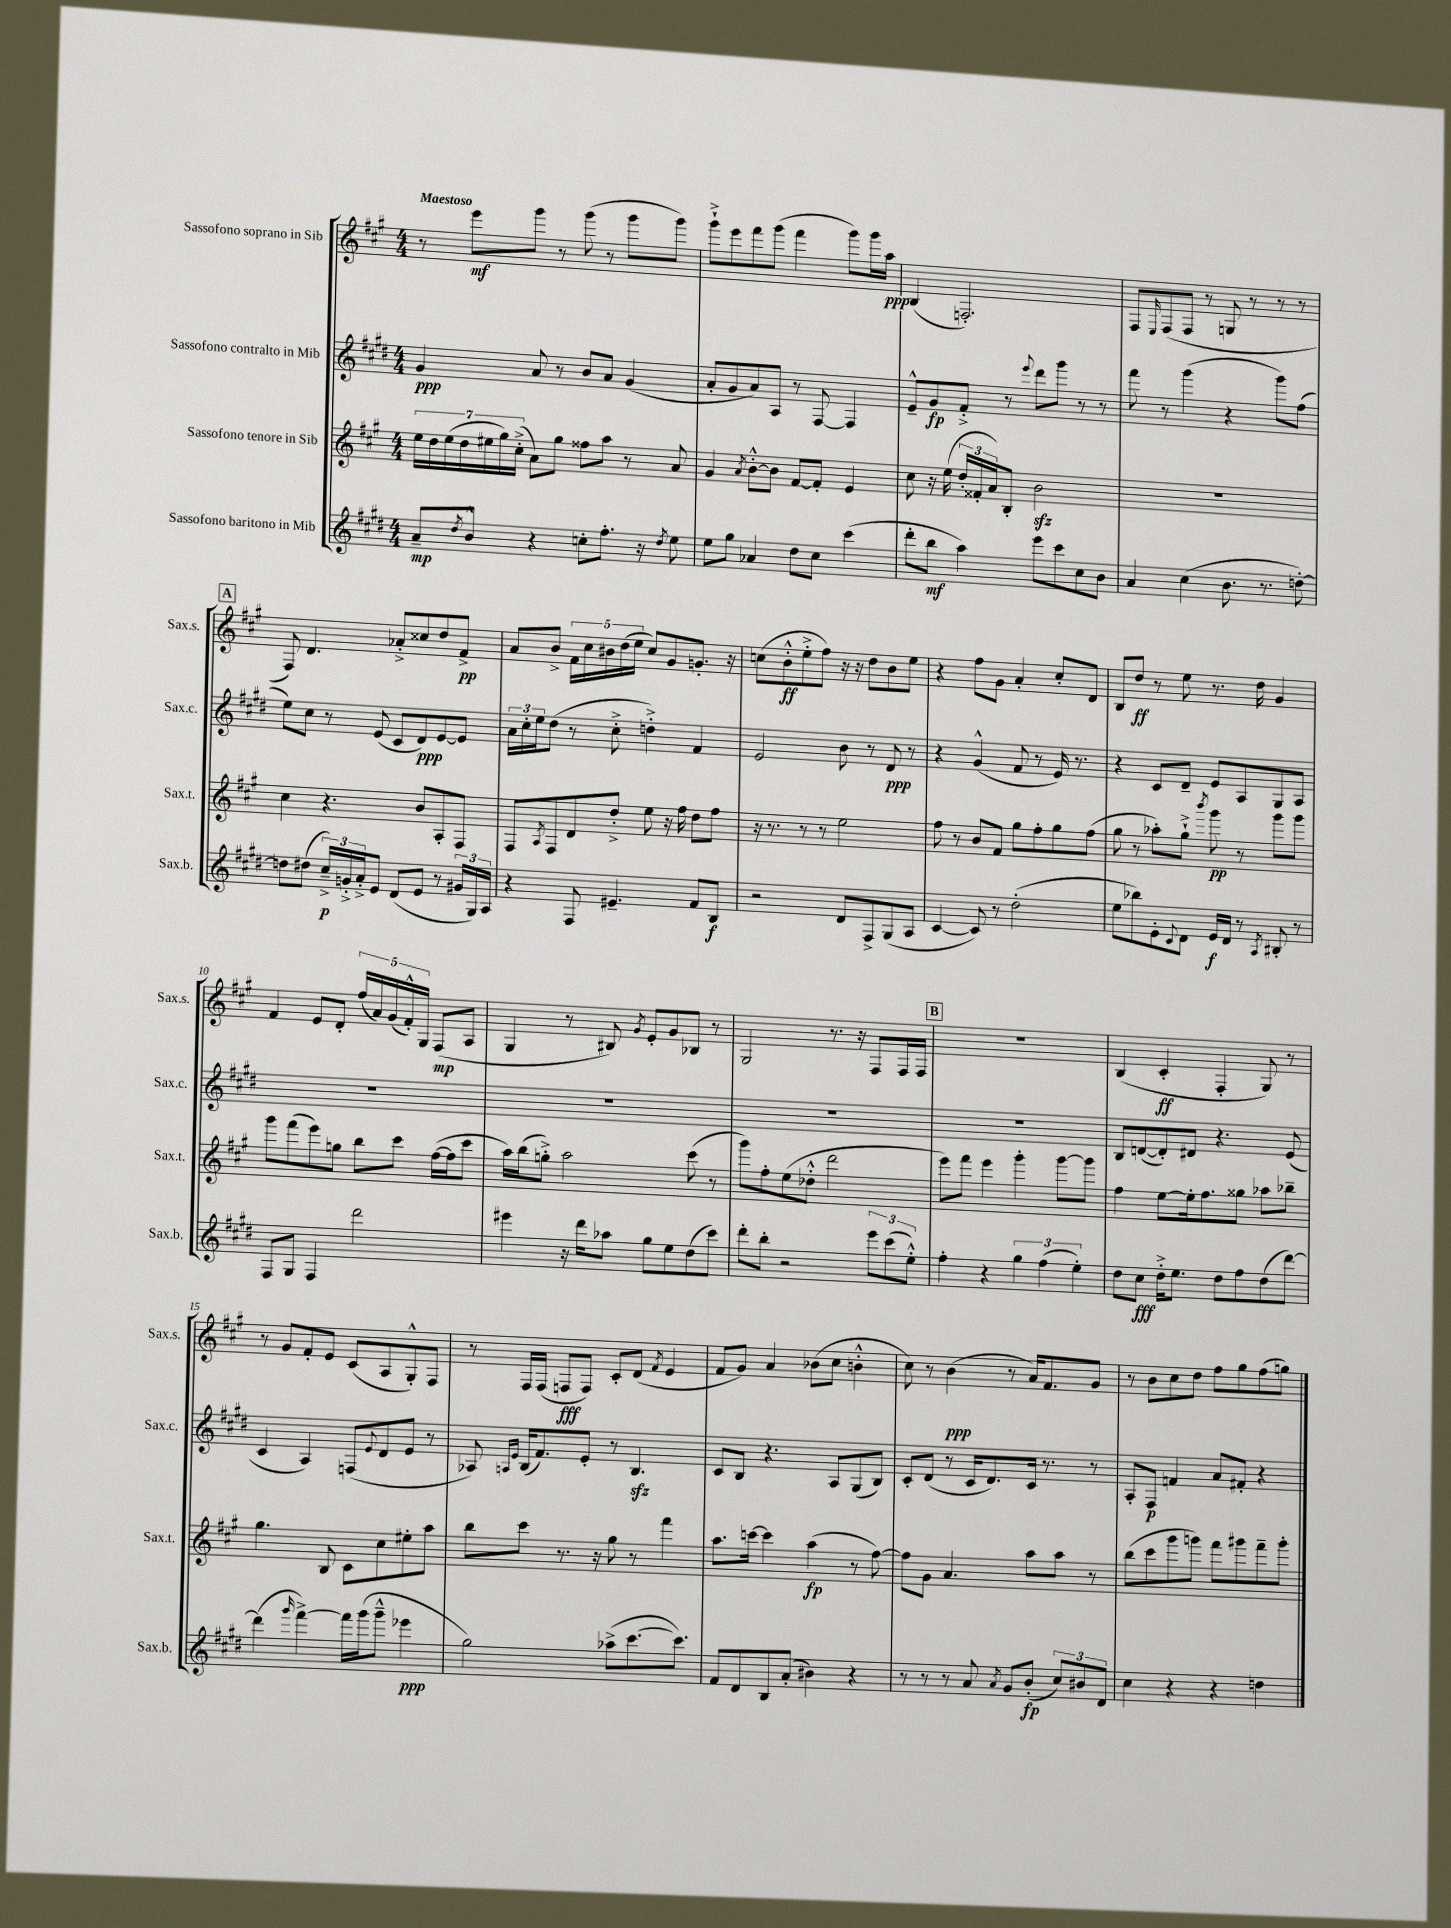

**kern	**dynam	**kern	**dynam	**kern	**dynam	**kern	**dynam
*part4	*part4	*part3	*part3	*part2	*part2	*part1	*part1
*staff4	*staff4	*staff3	*staff3	*staff2	*staff2	*staff1	*staff1
*I"Sassofono baritono in Mib	*	*I"Sassofono tenore in Sib	*	*I"Sassofono contralto in Mib	*	*I"Sassofono soprano in Sib	*
*I'Sax.b.	*	*I'Sax.t.	*	*I'Sax.c.	*	*I'Sax.s.	*
*clefG2	*	*clefG2	*	*clefG2	*	*clefG2	*
*k[f#c#g#d#]	*	*k[f#c#g#]	*	*k[f#c#g#d#]	*	*k[f#c#g#]	*
*M4/4	*	*M4/4	*	*M4/4	*	*M4/4	*
=1	=1	=1	=1	=1	=1	=1	=1
!	!	!	!	!	!	!LO:TX:a:B:t=Maestoso	!
8a~/L	mp	28ee\LL	.	4g#/	ppp	8r	.
.	.	28dd\	.	.	.	.	.
.	.	(28ee\	.	.	.	.	.
.	.	28dd\	.	.	.	.	.
8qdd#/	.	.	.	.	.	.	.
8b^^/J	.	.	.	.	.	8eee\L	mf
.	.	28ee#X\	.	.	.	.	.
.	.	28gg#\)	.	.	.	.	.
.	.	(28cc#'^\JJ	.	.	.	.	.
4r	.	8a\L)	.	8a/	.	8ggg#\J	.
.	.	8gg#\J	.	8r	.	8r	.
8ccn'\L	.	8ff##X\L	.	8b/L	.	(8ggg#\	.
8.ff#'\J	.	8aa\J	.	8a/J	.	8r	.
.	.	8r	.	(4g#/	.	8ggg#\L	.
16r	.	.	.	.	.	.	.
8qdd#/	.	.	.	.	.	.	.
8ee\	.	8a/	.	.	.	8ggg#\J)	.
=2	=2	=2	=2	=2	=2	=2	=2
8ee\L	.	4g#/	.	8a'/L	.	8ggg#`^\L	.
8gg#\J	.	.	.	8g#/	.	8eee\	.
.	.	8qa/	.	.	.	.	.
4a-X/	.	[8b'^^\L	.	8a/)	.	8fff#\	.
.	.	8b\J]	.	8A/J	.	(8ggg#\J	.
8dd#\L	.	[8f#/L	.	8r	.	4fff#\	.
8cc#\J	.	8f#'/J]	.	[8F#/	.	.	.
(4ccc#\	.	4e/	.	4F#/]	.	8ggg#\L)	.
.	.	.	.	.	.	16ggg#\L	.
.	.	.	.	.	.	16aa\JJ	ppp
=3	=3	=3	=3	=3	=3	=3	=3
8ddd#'\L	.	8cc#\	.	8e~^^/L	.	(4B/	.
8bb\J	mf	16r	.	8g#/	fp	.	.
.	.	(16ee\	.	.	.	.	.
4aa\)	.	24dd'/LL	.	8f#'^/J	.	2.Fn'/)	.
.	.	24f##X'/	.	.	.	.	.
.	.	24a/J)	.	.	.	.	.
.	.	8B'/J	.	8r	.	.	.
.	.	.	.	8qqeee/	.	.	.
8eee\L	.	2bzz\	.	8ddd#\L	.	.	.
8ccc#\	.	.	.	8ggg#\J	.	.	.
8cc#\	.	.	.	8r	.	.	.
8b\J	.	.	.	8r	.	.	.
=4	=4	=4	=4	=4	=4	=4	=4
4a/	.	1r	.	8fff#\	.	8F#/L	.
.	.	.	.	.	.	16qqE/	.
.	.	.	.	8r	.	(8F#/	.
(4cc#\	.	.	.	(4ggg#\	.	8F#/J	.
.	.	.	.	.	.	8r	.
8.b\	.	.	.	4r	.	8Gn/	.
.	.	.	.	.	.	8r	.
8.r	.	.	.	.	.	.	.
.	.	.	.	8ggg#\L)	.	8r	.
[8ddn'\)	.	.	.	(8ff#\J	.	8r	.
!!LO:LB:g=z
!!LO:REH:place=s1:t=A
=5	=5	=5	=5	=5	=5	=5	=5
8ddn\L]	.	4cc#\	.	8ee\L)	.	8F#/)	.
(8dd#X\J	.	.	.	8cc#\J	.	4.d/	.
24cc#~^/LL)	p	4.r	.	8r	.	.	.
24gn'^/	.	.	.	.	.	.	.
24a'^/J	.	.	.	.	.	.	.
8e/J	.	.	.	(8e/	.	.	.
(8d#/L	.	.	.	8c#/L	.	8a-X'^/L	.
8e/J	.	8b/L	.	8d#/)	ppp	8cc##X/	.
8r	.	8A'/	.	[8e/	.	8dd/	.
24g#X/LL	.	8F#/J	.	8e/J]	.	8f#^/J	pp
24G#/)	.	.	.	.	.	.	.
24A/JJ	.	.	.	.	.	.	.
=6	=6	=6	=6	=6	=6	=6	=6
4r	.	8F#/L	.	24a\LL	.	8a/L	.
.	.	.	.	24cc#'\	.	.	.
.	.	.	.	24ee\J	.	.	.
.	.	8qA/	.	.	.	.	.
.	.	8F#/	.	(8dd#\J	.	8b^/J	.
8F#/	.	8d/	.	8r	.	20f#\LL	.
.	.	.	.	.	.	20cc#\	.
.	.	.	.	.	.	20b#X\	.
4.e#X~/	.	8dd'^/J	.	8cc#'^\	.	.	.
.	.	.	.	.	.	(20dd\	.
.	.	.	.	.	.	20ee\JJ	.
.	.	8ee\	.	4ddn'^\)	.	8cc#/L)	.
.	.	16r	.	.	.	8g#/	.
.	.	16ff#\	.	.	.	.	.
8f#/L	.	8dd\L	.	4f#/	.	8.gn'/J	.
8B/J	f	8ff#\J	.	.	.	.	.
.	.	.	.	.	.	16r	.
=7	=7	=7	=7	=7	=7	=7	=7
2r	.	16r	.	2e/	.	(8ccn\L	.
.	.	8.r	.	.	.	.	.
.	.	.	.	.	.	8b'^^\	ff
.	.	8r	.	.	.	8ee'^\	.
.	.	8r	.	.	.	8ff#\J)	.
8d#/L	.	2ee\	.	8b\	.	16r	.
.	.	.	.	.	.	16r	.
8F#^/	.	.	.	8r	.	8dd\L	.
(8G#/	.	.	.	8d#/	ppp	8b\	.
8A/J	.	.	.	8r	.	8ee\J	.
=8	=8	=8	=8	=8	=8	=8	=8
[4c#/	.	8ff#\	.	4r	.	4r	.
.	.	8r	.	.	.	.	.
8c#/])	.	8b/L	.	(4g#^^/	.	8ff#\L	.
8r	.	8f#/J	.	.	.	8g#\J	.
(2dd#'\	.	8gg#\L	.	8f#/	.	4a'/	.
.	.	8ff#'\	.	8r	.	.	.
.	.	8gg#\	.	16e/)	.	8cc#'/L	.
.	.	.	.	8.r	.	.	.
.	.	(8ff#\J	.	.	.	8d/J	.
=9	=9	=9	=9	=9	=9	=9	=9
8ee\L	.	8gg#\	.	4r	.	8B/L	.
8bb-X\)	.	8r	.	.	.	8dd/J	ff
8e'\	.	8aa-X'\L)	.	8c#/L	.	8r	.
8qqc#/	.	.	.	.	.	.	.
8d#\J	.	8gg#`^\J	.	8d#~/J	.	8ee\	.
.	.	8qbbb/	.	.	.	.	.
16e/LL	f	8ggg#\	pp	8e/L	.	8.r	.
16d#/JJ	.	.	.	.	.	.	.
8r	.	8r	.	8A/	.	.	.
.	.	.	.	.	.	16dd\	.
8qA/	.	.	.	.	.	.	.
8B#X'/	.	8ggg#\L	.	8G#/	.	4g#/	.
8r	.	8ggg#\J	.	8A/J	.	.	.
!!LO:LB:g=z
=10	=10	=10	=10	=10	=10	=10	=10
8F#/L	.	8ggg#\L	.	1r	.	4f#/	.
8G#/J	.	(8fff#\	.	.	.	.	.
4F#/	.	8eee\)	.	.	.	8e/L	.
.	.	8ggn\J	.	.	.	8d'/J	.
2ddd#\	.	8bb\L	.	.	.	(20ff#/LL	.
.	.	.	.	.	.	20a/)	.
.	.	.	.	.	.	(20g#/	.
.	.	8ccc#\J	.	.	.	.	.
.	.	.	.	.	.	20f#'^^/)	.
.	.	.	.	.	.	20G#/JJ	.
.	.	([16ff#\LL	.	.	.	(8F#/L	mp
.	.	16ff#\J]	.	.	.	.	.
.	.	8ccc#\J	.	.	.	8A/J	.
=11	=11	=11	=11	=11	=11	=11	=11
4eee#X\	.	16aa\LL)	.	1r	.	4G#/	.
.	.	(16bb\J	.	.	.	.	.
.	.	8ggn'^\J)	.	.	.	.	.
16r	.	2aa\	.	.	.	8r	.
16ddd#\KL	.	.	.	.	.	.	.
8aa-X\J	.	.	.	.	.	8B#X/)	.
.	.	.	.	.	.	8qg#/	.
8gg#\L	.	.	.	.	.	8e'/L	.
8ee\	.	.	.	.	.	8g#/	.
(8dd#\	.	(8ccc#\	.	.	.	8B-X/J	.
8ccc#\J)	.	8r	.	.	.	8r	.
=12	=12	=12	=12	=12	=12	=12	=12
8ddd#'\L	.	8ggg#\L)	.	1r	.	2G#/	.
8bb'\J	.	8ff#'\	.	.	.	.	.
2r	.	(8ee\	.	.	.	.	.
.	.	8dd-X'^^\J	.	.	.	.	.
.	.	2ddd\	.	.	.	8.r	.
.	.	.	.	.	.	16r	.
12eee\L	.	.	.	.	.	8F#/L	.
(12ccc#\	.	.	.	.	.	.	.
.	.	.	.	.	.	16F#/L	.
12ee'^^\J)	.	.	.	.	.	.	.
.	.	.	.	.	.	16F#/JJ	.
!!LO:REH:place=s1:t=B
=13	=13	=13	=13	=13	=13	=13	=13
4ff#'\	.	8eee\L)	.	1r	.	1r	.
.	.	8fff#\J	.	.	.	.	.
4r	.	4eee\	.	.	.	.	.
6gg#\	.	4ggg#'\	.	.	.	.	.
(6ff#\	.	.	.	.	.	.	.
.	.	[8ggg#\L	.	.	.	.	.
6ee'\)	.	.	.	.	.	.	.
.	.	8ggg#\J]	.	.	.	.	.
=14	=14	=14	=14	=14	=14	=14	=14
8dd#\L	.	4ff#\	.	8B/L	.	(4B/	.
8cc#\J	fff	.	.	([8dn/	.	.	.
16dd#'^\KL	.	[8ee\L	.	8d'/])	.	4c#'/	ff
8.ee\J	.	.	.	.	.	.	.
.	.	16ee'\k]	.	8d#X/J	.	.	.
.	.	8.ff#\	.	.	.	.	.
8dd#\L	.	.	.	4.r	.	4F#'/	.
8ff#\	.	8gg##X\J	.	.	.	.	.
(8dd#\	.	8aa-X\L	.	.	.	8G#/)	.
[8ddd#\J)	.	8bb-X~\J	.	(8e/	.	8r	.
!!LO:LB:g=z
=15	=15	=15	=15	=15	=15	=15	=15
(4ddd#\]	.	4.gg#\	.	4c#/	.	8r	.
.	.	.	.	.	.	8g#/L	.
16qqggg#/	.	.	.	.	.	.	.
[4fff#^\)	.	.	.	4A/)	.	8f#'/	.
.	.	8B/	.	.	.	8e/J	.
16fff#\LL]	.	8c#\L	.	(8Fn/L	.	(8c#/L	.
(16ggg#\J	.	.	.	.	.	.	.
.	.	.	.	8qqe/	.	.	.
8ggg#~^^\J	.	8cc#\	.	8d#/	.	8A/	.
4eee-X\	ppp	8ee#X'\	.	8e/J	.	8G#'^^/)	.
.	.	8aa\J	.	8r	.	8F#/J	.
=16	=16	=16	=16	=16	=16	=16	=16
2gg#\)	.	8bb\L	.	8A-X/)	.	8r	.
.	.	.	.	16qqAn/LL	.	.	.
.	.	.	.	16qqe/JJ	.	.	.
.	.	8ccc#\J	.	(16B/KL	.	16F#/LL	.
.	.	.	.	8.f#/)	.	(16F#/JJ	.
.	.	8.r	.	.	.	8Fn/L	fff
.	.	.	.	8e'/J	.	8F/J)	.
.	.	16r	.	.	.	.	.
(8aa-X^\L	.	8gg#\	.	8r	.	8c#'/L	.
[8.ccc#\	.	8r	.	4.Bzz/	.	(8d/J	.
.	.	.	.	.	.	8qf#/	.
.	.	4fff#\	.	.	.	4e/	.
8.ccc#\J])	.	.	.	.	.	.	.
=17	=17	=17	=17	=17	=17	=17	=17
8f#/L	.	8.aa\L	.	8c#/L	.	8f#/L	.
8d#/	.	.	.	8B/J	.	8g#/J)	.
.	.	[16cccn\Jk	.	.	.	.	.
8B/	.	4ccc\]	.	4.r	.	4a/	.
(8a'/J	.	.	.	.	.	.	.
4b#X\)	.	(4aa\	fp	.	.	(8b-X\L	.
.	.	.	.	8A/L	.	8cc#\J	.
4r	.	8r	.	(8G#/	.	4bn'^^\	.
.	.	[8ff#\)	.	8B/J)	.	.	.
=18	=18	=18	=18	=18	=18	=18	=18
8r	.	8ff#\L]	.	8c#'/L	.	8cc#\)	.
8r	.	8g#\J	.	(8d#/J	.	8r	.
8r	.	4.a/	.	8r	.	(4b\	ppp
8a/	.	.	.	16c#/KL	.	.	.
.	.	.	.	8.d#/)	.	.	.
8qa/	.	.	.	.	.	.	.
8g#/L	.	.	.	.	.	8r	.
(8b'/J	fp	8aa\L	.	16c#/Jk	.	16a/KL)	.
.	.	.	.	8.r	.	8.f#/	.
12cc#/L)	.	8aa\J	.	.	.	.	.
12b#X/	.	.	.	.	.	.	.
.	.	8r	.	8r	.	8g#/J	.
12d#/J	.	.	.	.	.	.	.
=19	=19	=19	=19	=19	=19	=19	=19
4cc#\	.	(8bb\L	.	8A'/L	.	8r	.
.	.	8ccc#\	.	8F#/J	p	8b\L	.
4r	.	8ggg#\	.	4fn/	.	8cc#\	.
.	.	8gggn\J)	.	.	.	8dd\J	.
4r	.	8fff#\L	.	8a/L	.	8ff#\L	.
.	.	8ggg#X\	.	8f#X'/J	.	8gg#\	.
4ddn\	.	8fff#~\	.	4r	.	(8ff#\	.
.	.	8ggg#'\J	.	.	.	8ggn\J)	.
==	==	==	==	==	==	==	==
*-	*-	*-	*-	*-	*-	*-	*-
